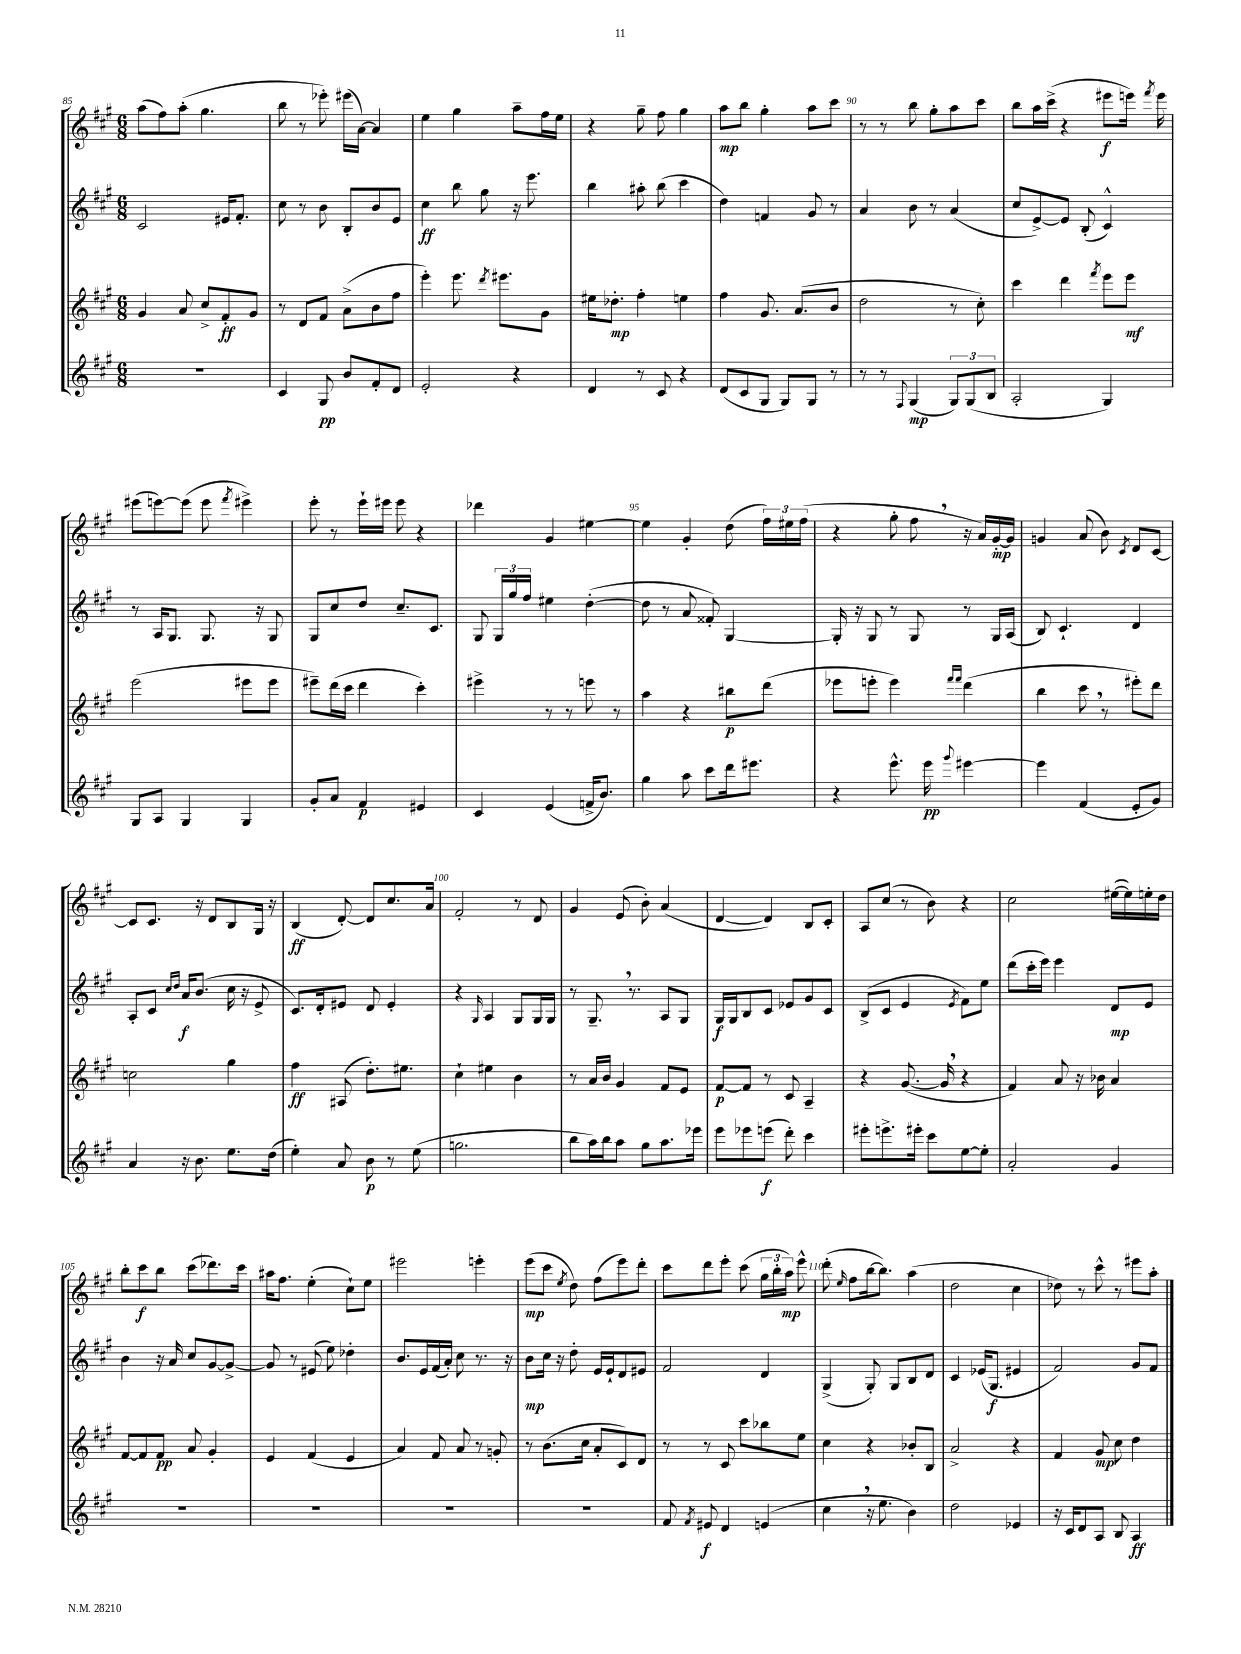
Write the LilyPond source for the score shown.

<<
\new StaffGroup <<
\new Staff = "s0" {
    \clef treble \key a \major \numericTimeSignature \time 6/8
    \autoBeamOff a''8[( fis''8) a''8]-.( gis''4. |
    b''8 r8 ees'''8-.) eis'''16[( a'16]~) a'4 |
    e''4 gis''4 a''8[-- fis''16 e''16] |
    r4 gis''8-- fis''8 gis''4 |
    a''8[\mp b''8] gis''4-. a''8[ cis'''8] |
    r8 r8 b''8 gis''8[-. a''8 cis'''8] |
    b''8[ a''16 cis'''16]->( r4 eis'''8[\f e'''16]) \acciaccatura { fis'''8 } e'''16 |
    eis'''8[( e'''8~) e'''8]( e'''8 \acciaccatura { fis'''8 } eis'''4->) |
    e'''8-. r8 e'''16[-! eis'''16] eis'''8 r4 |
    des'''4 gis'4 eis''4~ |
    eis''4 gis'4-. d''8( \tuplet 3/2 { fis''16[) eis''16 fis''16]( } |
    r4 gis''8-. fis''8 \breathe r16 a'16[) gis'16~-.\mp gis'16] |
    g'4 a'8( b'8) \acciaccatura { cis'8 } d'8[ cis'8]~ |
    cis'8[ cis'8.] r16 d'8[ b8 gis16] r16 |
    b4\ff( d'8~-.) d'8[ cis''8. a'16] |
    fis'2-. r8 d'8 |
    gis'4 e'8( b'8-.) a'4( |
    d'4~ d'4) b8[ cis'8]-. |
    a8[ cis''8]( r8 b'8) r4 |
    cis''2 eis''16[~( eis''16) e''16-. d''16] |
    b''8[-. cis'''8\f b''8] cis'''8[( des'''8.) cis'''16] |
    ais''16[ fis''8.] e''4-.( cis''8[-!) e''8] |
    eis'''2 e'''4-. |
    e'''8[\mp( cis'''8] \acciaccatura { e''8 } d''8) fis''8[( e'''8) d'''8]-. |
    cis'''8[ d'''8 e'''8]-. cis'''8( \tuplet 3/2 { gis''16[ b''16-. a''16]\mp) } e'''8-^ |
    d'''8-.( \grace { e''16 } fis''8[ b''16~ b''8.]) a''4( |
    d''2 cis''4 |
    des''8) r8 cis'''8-^ r8 eis'''8[ a''8]-. \bar "|." |
}
\new Staff = "s1" {
    \clef treble \key a \major \numericTimeSignature \time 6/8
    \autoBeamOff cis'2 eis'16[ fis'8.]-. |
    cis''8 r8 b'8 b8[-. b'8 e'8] |
    cis''4\ff b''8 gis''8 r16 e'''8. |
    b''4 ais''8-. b''8( cis'''4 |
    d''4) f'4 gis'8 r8 |
    a'4 b'8 r8 a'4( |
    cis''8[ e'8~->) e'8] b8-.( cis'4-^) |
    r8 a16[ gis8.] gis8. r16 gis8 |
    gis8[ cis''8 d''8] cis''8.[-- cis'8.] |
    gis8 \tuplet 3/2 { gis16[ gis''16 fis''16] } eis''4 d''4~-.( |
    d''8 r8 a'8 fisis'8-.) gis4~ |
    gis16-. r16 gis8 r8 gis8 r8 gis16[ a16]( |
    b8) cis'4.-! d'4 |
    a8[-. cis'8] \grace { cis''16[ d''16] } a'16[\f b'8.]( cis''16 r16 e'8-> |
    cis'8.[) d'16-. eis'8] d'8 eis'4-. |
    r4 \grace { gis16 } a4 gis8[ gis16 gis16] |
    r8 gis8.-- \breathe r8. a8[ gis8] |
    gis16[\f gis16 b8 cis'8] ees'8[ gis'8 cis'8] |
    b8[->( cis'8] e'4 \acciaccatura { e'8 } fis'8[) e''8] |
    d'''8[( cis'''16-. e'''16]) e'''4 d'8[\mp e'8] |
    b'4 r16 a'16 cis''8[ gis'8~ gis'8]~-> |
    gis'8 r8 eis'8( e''8) des''4-. |
    b'8.[ e'16 fis'16( a'16]-.) cis''8 r8. r16 |
    b'8[\mp cis''16] r16 d''8-. e'16[ e'16-! d'8 eis'8] |
    fis'2 d'4 |
    gis4->( gis8-.) gis8[ b8 d'8] |
    cis'4 ees'16[( gis8.]\f eis'4 |
    fis'2) gis'8[ fis'8] \bar "|." |
}
\new Staff = "s2" {
    \clef treble \key a \major \numericTimeSignature \time 6/8
    \autoBeamOff gis'4 a'8 cis''8[-> fis'8-.\ff gis'8] |
    r8 d'8[ fis'8] a'8[->( b'8 fis''8] |
    e'''4-.) e'''8. \acciaccatura { d'''8 } eis'''8.[ gis'8] |
    eis''16[ des''8.]-.\mp fis''4-. e''4 |
    fis''4 gis'8. a'8.[( b'8] |
    d''2 r8 cis''8-.) |
    cis'''4 d'''4 \acciaccatura { fis'''8 } e'''8[ e'''8]\mf |
    e'''2( eis'''8[ eis'''8] |
    eis'''8[--) d'''16( cis'''16] d'''4 cis'''4-.) |
    eis'''4-> r8 r8 e'''8 r8 |
    a''4 r4 bis''8[\p d'''8]( |
    ees'''8[ e'''8]-. e'''4) \grace { fis'''16[ fis'''16] } d'''4( |
    b''4 cis'''8 \breathe r8 eis'''8[-.) d'''8] |
    c''2 gis''4 |
    fis''4\ff ais8( d''8.[-.) eis''8.] |
    cis''4-! eis''4 b'4 |
    r8 a'16[ b'16] gis'4 fis'8[ e'8] |
    fis'8[~\p fis'8] r8 cis'8 a4-- |
    r4 gis'8.~( gis'16 \breathe r4 |
    fis'4) a'8 r16 bes'16 a'4 |
    fis'8[~ fis'8 fis'8]\pp a'8 gis'4-. |
    e'4 fis'4( e'4 |
    a'4) fis'8 a'8 r8 g'8-. |
    r8 b'8.[( cis''16] a'8[-. cis'8) d'8] |
    r8 r8 cis'8 cis'''8[ bes''8 e''8] |
    cis''4 r4 bes'8[-. b8] |
    a'2-> r4 |
    fis'4 gis'8\mp cis''8 d''4 \bar "|." |
}
\new Staff = "s3" {
    \clef treble \key a \major \numericTimeSignature \time 6/8
    \autoBeamOff R2. |
    cis'4 gis8\pp b'8[ fis'8-. d'8] |
    e'2-. r4 |
    d'4 r8 cis'8 r4 |
    d'8[( cis'8 gis8] gis8[) gis8] r8 |
    r8 r8 \appoggiatura { fis8 } gis4\mp( \tuplet 3/2 { gis8[) gis8( b8] } |
    a2-. gis4) |
    gis8[ a8] gis4 gis4 |
    gis'8[-. a'8] fis'4\p eis'4 |
    cis'4 e'4( f'16[-> b'8.]) |
    gis''4 a''8 cis'''8[ d'''16 eis'''8.] |
    r4 e'''8.-^ e'''16\pp \appoggiatura { gis'''8 } eis'''4~ |
    eis'''4 fis'4( e'8[-. gis'8]) |
    a'4 r16 b'8. e''8.[ d''16]( |
    e''4-.) a'8 b'8\p r8 e''8( |
    g''2. |
    b''8[ a''16) b''16 a''8] gis''8[ a''8. ees'''16] |
    e'''8[ ees'''8 e'''8]\f( d'''8-.) cis'''4 |
    eis'''8[-. e'''8.-> eis'''16]-. cis'''8[ e''8~ e''8]-. |
    a'2-. gis'4 |
    R2. |
    R2. |
    R2. |
    R2. |
    fis'8 \acciaccatura { fis'8 } eis'8\f d'4 e'4( |
    cis''4 \breathe r16 e''8. b'4) |
    d''2 ees'4 |
    r16 cis'16[ d'8 a8] b8 a4\ff \bar "|." |
}
>>
>>
\layout { \context { \Score currentBarNumber = #85 \override BarNumber.break-visibility = ##(#f #t #t) barNumberVisibility = #(every-nth-bar-number-visible 5) } }
